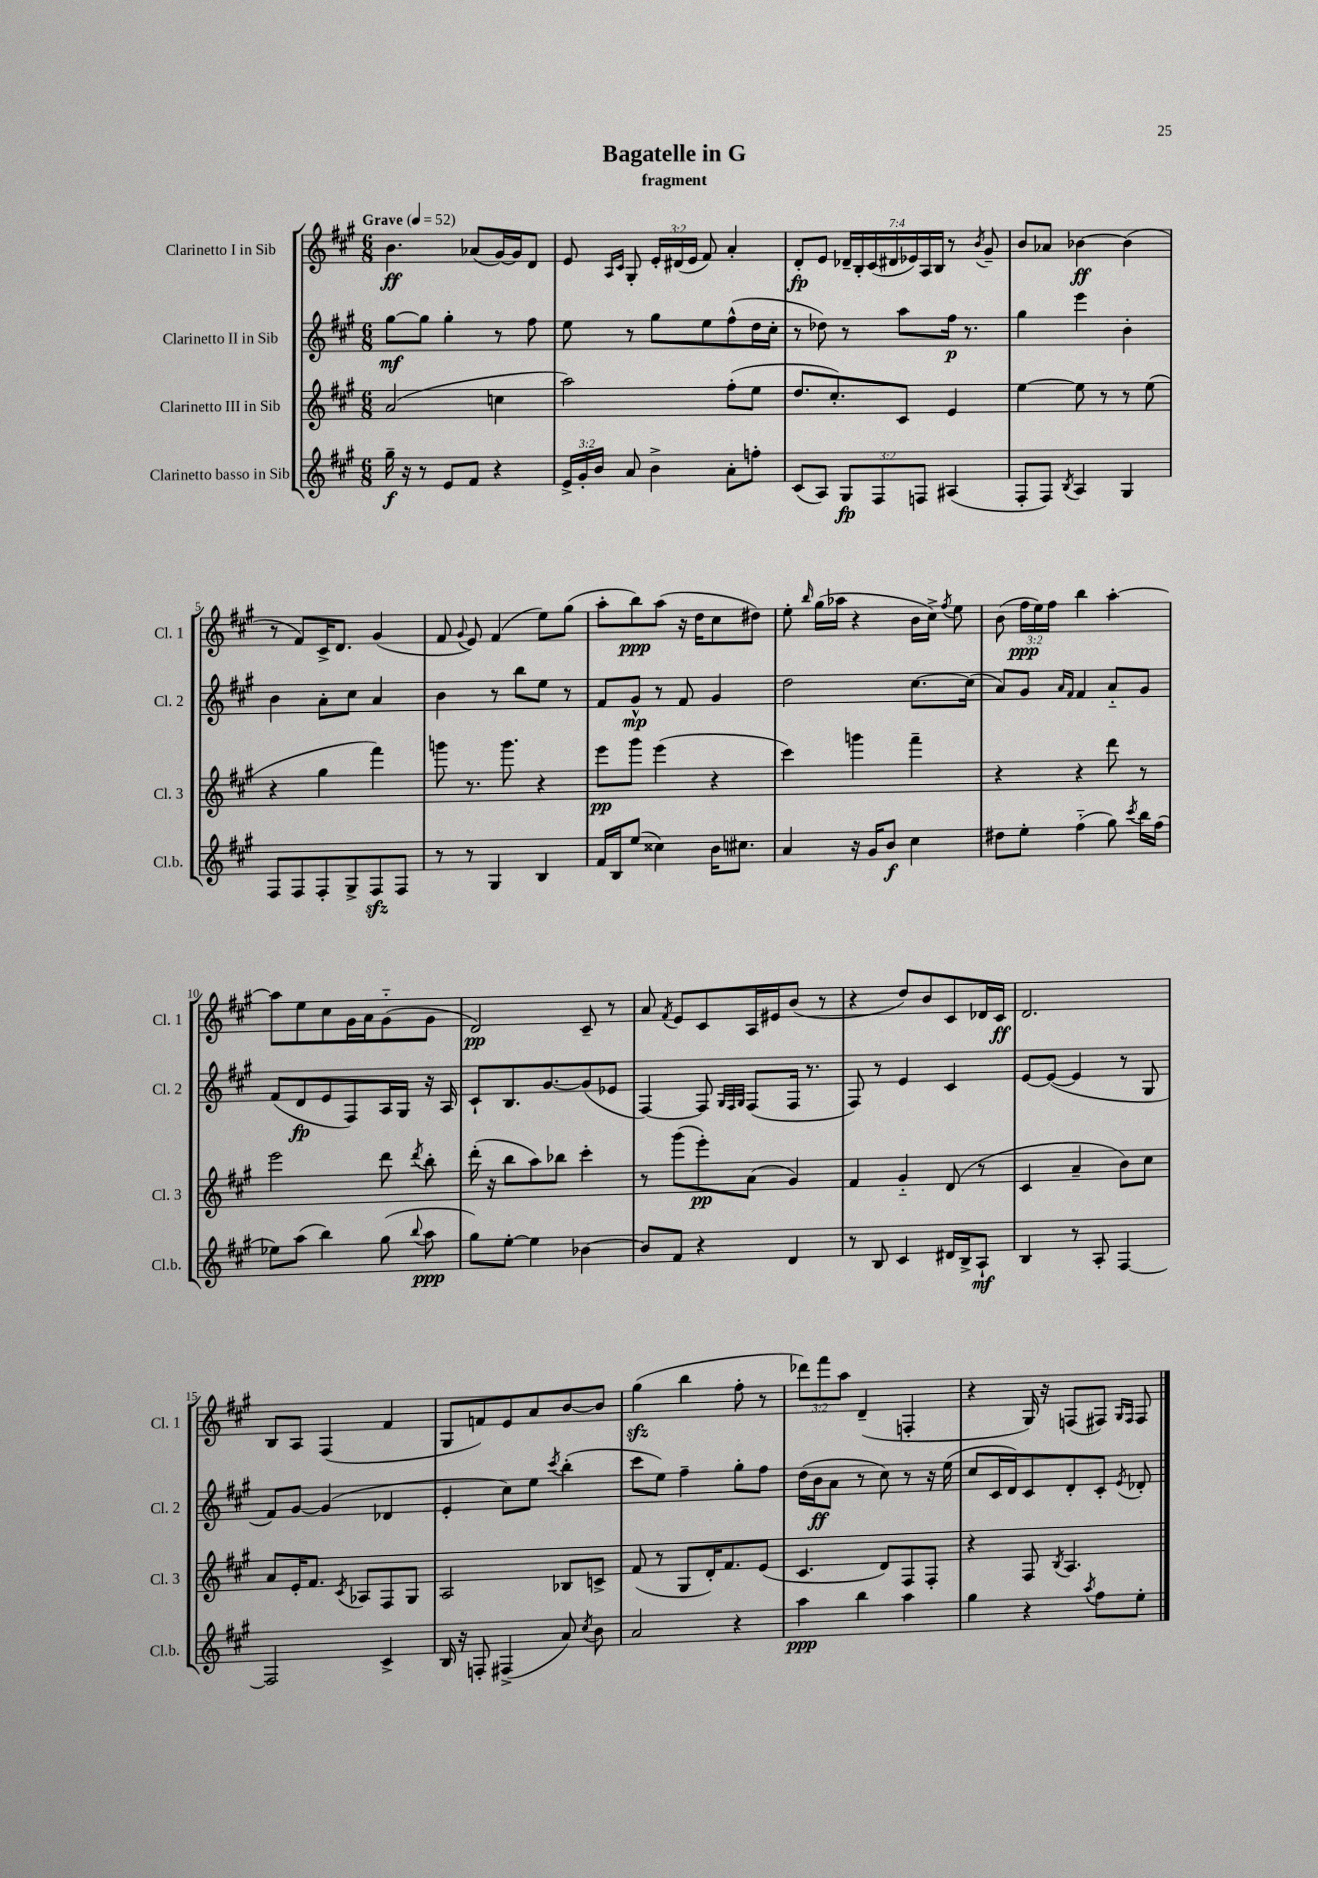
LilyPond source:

\header { title = "Bagatelle in G" subtitle = "fragment" }
<<
\new StaffGroup <<
\new Staff = "s0" \with { instrumentName = "Clarinetto I in Sib" shortInstrumentName = "Cl. 1" } {
    \clef treble \key a \major \numericTimeSignature \time 6/8 \override Staff.TupletNumber.text = #tuplet-number::calc-fraction-text \tempo "Grave" 4 = 52
    \autoBeamOff b'4.\ff aes'8[( gis'16~) gis'16 d'8] |
    e'8 \grace { a16[ cis'16] } gis8-. \tuplet 3/2 { e'16[-. dis'16( e'16] } fis'8) a'4-. |
    d'8[-.\fp e'8] \tuplet 7/4 { des'16[-- b16-. cis'16( dis'16 ees'16) a16 b16] } r8 \acciaccatura { b'8 } gis'8-- |
    b'8[ aes'8] bes'4~\ff bes'4( |
    r8 fis'8[) cis'16-> d'8.] gis'4( |
    fis'8 \appoggiatura { gis'8 } e'8) fis'4( e''8[) gis''8]( |
    a''8[-. b''8\ppp) a''8]( r16 d''16[ cis''8 dis''8]) |
    e''8-. \grace { b''16 } gis''16[( aes''16] r4 b'16[ cis''16]->) \acciaccatura { fis''8 } e''8 |
    b'8( \tuplet 3/2 { fis''16[\ppp e''16) fis''16] } b''4 a''4~-. |
    a''8[ e''8 cis''8 gis'16 a'16 gis'8-_( gis'8] |
    d'2\pp) cis'8-- r8 |
    a'8 \acciaccatura { fis'8 } e'8[ cis'8 a16 eis'16 b'8]( r8 |
    r4 d''8[) b'8 cis'8 des'16 cis'16]\ff |
    d'2. |
    b8[ a8] fis4( fis'4 |
    gis8[ f'8) e'8 a'8 b'8~ b'8] |
    gis''4\sfz( b''4 fis''8-. r8 |
    \tuplet 3/2 { des'''8[) fis'''8 a''8] } d'4--( f4-. |
    r4 gis16) r16 f8[( fis8]) \grace { gis16[ fis16] } fis8 \bar "|." |
}
\new Staff = "s1" \with { instrumentName = "Clarinetto II in Sib" shortInstrumentName = "Cl. 2" } {
    \clef treble \key a \major \numericTimeSignature \time 6/8
    \autoBeamOff gis''8[~\mf gis''8] gis''4-. r8 fis''8 |
    e''8 r8 gis''8[ e''8 fis''8-^( d''16 cis''16]-. |
    r8 des''8) r8 a''8[ fis''16]\p r8. |
    gis''4 e'''4 b'4-. |
    b'4 a'8[-. cis''8] a'4 |
    b'4 r8 b''8[ e''8] r8 |
    fis'8[ gis'8]-^\mp r8 fis'8 gis'4 |
    d''2 cis''8.[~ cis''16]( |
    a'8[) gis'8] \grace { a'16[ fis'16] } fis'4 a'8[-_ gis'8] |
    fis'8[( d'8\fp e'8 fis8) a16 gis16] r16 a16 |
    cis'8[-! b8. gis'8.~ gis'8( ees'8] |
    fis4~) fis8 \grace { gis32[ fis32 gis32] } fis8[( fis16] r8. |
    fis8) r8 e'4 cis'4 |
    e'8[~ e'8]~( e'4 r8 gis8 |
    fis'8[) gis'8]~ gis'4( des'4 |
    e'4-. cis''8[) e''8] \acciaccatura { cis'''8 } b''4-.( |
    cis'''8[ e''8]) fis''4-- gis''8[-. fis''8] |
    d''16[( b'16\ff a'8] r8 cis''8) r8 r16 e''16( |
    cis''8[ cis'16 d'16) cis'8 d'8-. cis'8]-. \acciaccatura { e'8 } des'8-. \bar "|." |
}
\new Staff = "s2" \with { instrumentName = "Clarinetto III in Sib" shortInstrumentName = "Cl. 3" } {
    \clef treble \key a \major \numericTimeSignature \time 6/8
    \autoBeamOff a'2( c''4 |
    a''2) fis''8[-.( e''8] |
    d''8.[ cis''8.-.) cis'8] e'4 |
    e''4~ e''8 r8 r8 e''8( |
    r4 gis''4 fis'''4) |
    g'''8 r8. g'''8. r4 |
    e'''8[\pp gis'''8] e'''4( r4 |
    cis'''4) g'''4 fis'''4-- |
    r4 r4 d'''8 r8 |
    e'''2 d'''8 \acciaccatura { d'''8 } b''8-. |
    d'''16-.( r16 b''8[ a''8) bes''8] cis'''4-. |
    r8 gis'''8[( e'''8-.\pp) a'8]( gis'4) |
    fis'4 gis'4-_ d'8( r8 |
    cis'4 a'4-- b'8[) cis''8] |
    a'8[ e'16-. fis'8.] \acciaccatura { cis'8 } aes8[ fis8 gis8] |
    a2 bes8[ c'8]-> |
    fis'8( r8 gis8[ d'16-.) fis'8. e'8]( |
    cis'4. d'8[) fis8 fis8]-. |
    r4 fis8 \acciaccatura { b8 } a4. \bar "|." |
}
\new Staff = "s3" \with { instrumentName = "Clarinetto basso in Sib" shortInstrumentName = "Cl.b." } {
    \clef treble \key a \major \numericTimeSignature \time 6/8 \override Staff.TupletNumber.text = #tuplet-number::calc-fraction-text
    \autoBeamOff gis''16--\f r16 r8 e'8[ fis'8] r4 |
    \tuplet 3/2 { e'16[-> gis'16-. b'16] } a'8 b'4-> a'8[-. f''8]-. |
    cis'8[( a8]) \tuplet 3/2 { gis8[\fp fis8 f8] } ais4( |
    fis8[-. fis8]) \acciaccatura { b8 } a4 gis4 |
    fis8[ fis8 fis8-. gis8-> fis8\sfz fis8] |
    r8 r8 gis4 b4 |
    fis'16[ b16 e''8]( cisis''4) b'16[ cis''8.] |
    a'4 r16 gis'16[ b'8]\f cis''4 |
    dis''8[ e''8]-. fis''4-_( gis''8) \acciaccatura { cis'''8 } b''16[ fis''16]( |
    ees''8[) a''8]( b''4) gis''8( \appoggiatura { b''8 } a''8\ppp |
    gis''8[) e''8]~-. e''4 bes'4~ |
    bes'8[ fis'8] r4 d'4 |
    r8 b8 cis'4 dis'16[ b16-> a8]-!\mf |
    b4 r8 a8-. fis4~ |
    fis2 cis'4-> |
    b16 r16 f8-. fis4->( a'8) \acciaccatura { cis''8 } b'8 |
    a'2 r4 |
    a''4\ppp b''4 a''4 |
    gis''4 r4 \acciaccatura { a''8 } fis''8[ e''8]-. \bar "|." |
}
>>
>>
